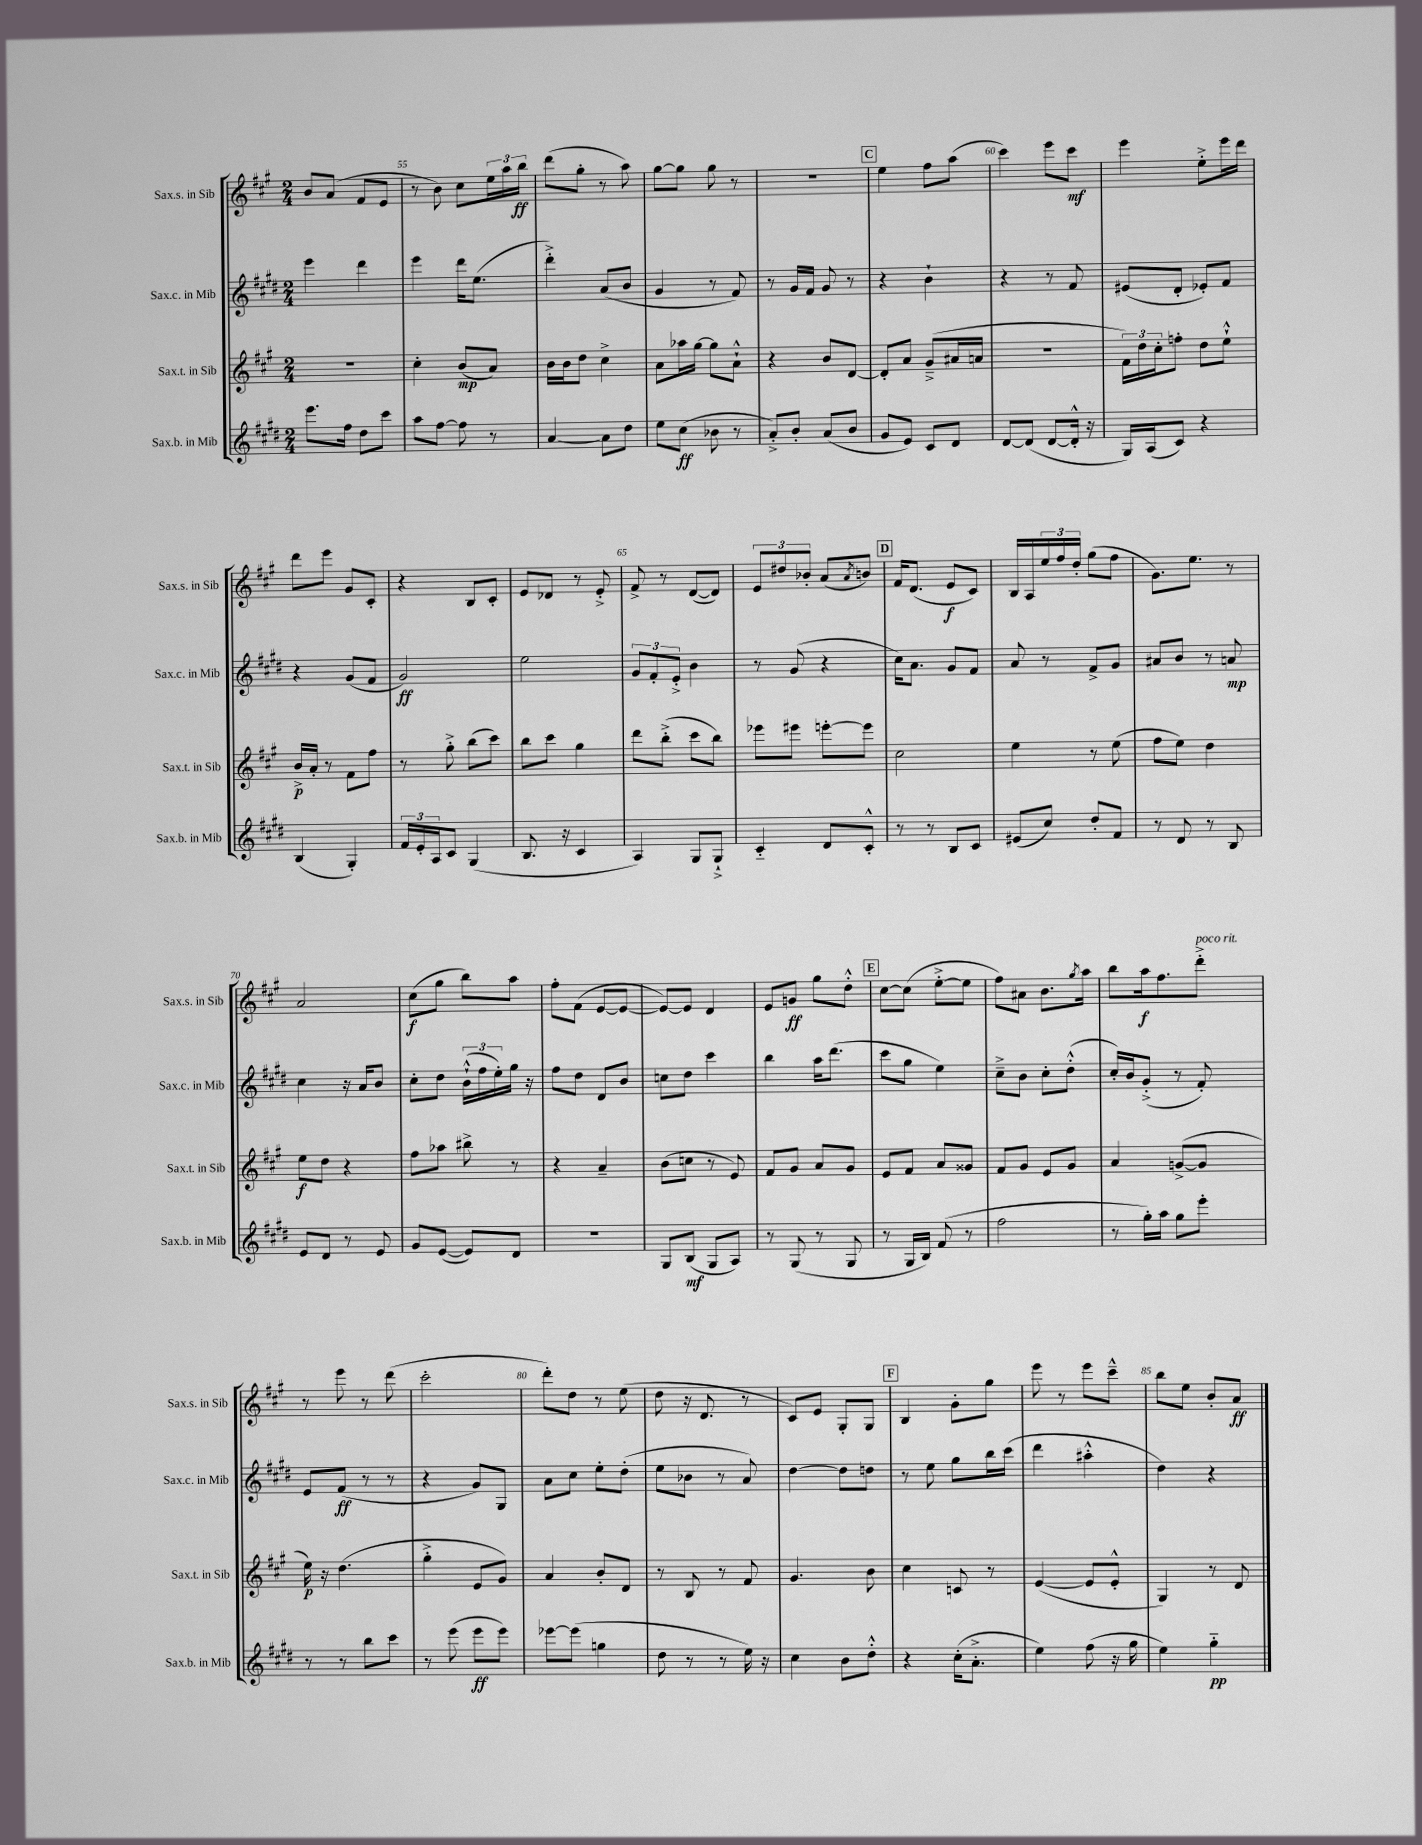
<<
\new StaffGroup <<
\new Staff = "s0" \with { instrumentName = "Sax.s. in Sib" shortInstrumentName = "Sax.s. in Sib" } {
    \clef treble \key a \major \numericTimeSignature \time 2/4
    b'8 a'8( fis'8 e'8 |
    r8 b'8) cis''8 \tuplet 3/2 { e''16 a''16 b''16\ff } |
    d'''8( gis''8-. r8 a''8) |
    gis''8~ gis''8 gis''8 r8 |
    r2 |
    \mark \markup { \box "C" } e''4 fis''8 a''8( |
    cis'''4) e'''8 cis'''8\mf |
    e'''4 e''8-.-> e'''16 d'''16 |
    d'''8 e'''8 gis'8 cis'8-. |
    r4 b8 cis'8-. |
    e'8 des'8 r8 e'8-.-> |
    fis'8-> r8 d'8~( d'8) |
    \tuplet 3/2 { e'8 dis''8 bes'8-. } a'8( \acciaccatura { a'8 } b'8) |
    \mark \markup { \box "D" } fis'16 d'8.( e'8\f cis'8) |
    b16 a16 \tuplet 3/2 { e''16 fis''16 d''16-. } gis''8( fis''8 |
    gis'8.) e''8. r8 |
    a'2 |
    cis''8\f( gis''8 b''8) a''8 |
    fis''8-. fis'8( e'8~ e'8~ |
    e'8~) e'8 d'4 |
    e'8 g'8\ff gis''8 d''8-.-^ |
    \mark \markup { \box "E" } cis''8~ cis''8( e''8~-.-> e''8 |
    fis''8) ais'8 b'8. \acciaccatura { gis''8 } a''16 |
    b''8 a''16\f fis''8. d'''8-.->^\markup { \italic "poco rit." } |
    r8 e'''8 r8 d'''8( |
    cis'''2-. |
    d'''8-.) d''8 r8 e''8( |
    d''8 r16 d'8. r8 |
    cis'8) e'8 gis8-. gis8 |
    \mark \markup { \box "F" } b4 gis'8-. gis''8 |
    e'''8 r8 e'''8 cis'''8---^ |
    b''8 e''8 b'8-. a'8\ff \bar "|." |
}
\new Staff = "s1" \with { instrumentName = "Sax.c. in Mib" shortInstrumentName = "Sax.c. in Mib" } {
    \clef treble \key e \major \numericTimeSignature \time 2/4
    e'''4 dis'''4 |
    e'''4 dis'''16 e''8.( |
    dis'''4-.->) a'8( b'8 |
    gis'4 r8 fis'8) |
    r8 gis'16 fis'16 gis'8 r8 |
    \mark \markup { \box "C" } r4 b'4-! |
    r4 r8 fis'8 |
    eis'8( dis'8-. ees'8-.) fis'8 |
    r4 gis'8( fis'8 |
    gis'2\ff) |
    e''2 |
    \tuplet 3/2 { gis'8 fis'8-. e'8-.-> } b'4 |
    r8 gis'8( r4 |
    \mark \markup { \box "D" } cis''16) a'8. gis'8 fis'8 |
    a'8 r8 fis'8-> gis'8 |
    ais'8 b'8 r8 a'8\mp |
    cis''4 r16 a'16 b'8 |
    cis''8-. dis''8 \tuplet 3/2 { b'16-!-^( fis''16 e''16-.) } gis''16 r16 |
    fis''8 dis''8 dis'8 b'8 |
    c''8 dis''8 cis'''4 |
    b''4 a''16 dis'''8.( |
    \mark \markup { \box "E" } cis'''8 gis''8 e''4) |
    cis''8---> b'8 cis''8-. dis''8-.-^( |
    cis''16-.) b'16 gis'8-.->( r8 fis'8-.) |
    e'8 fis'8\ff( r8 r8 |
    r4 gis'8) gis8 |
    a'8 cis''8 e''8-. dis''8-.( |
    e''8 bes'8 r8 a'8) |
    dis''4~ dis''8 d''8 |
    \mark \markup { \box "F" } r8 e''8 gis''8 b''16 cis'''16( |
    dis'''4 ais''4-.-^ |
    dis''4) r4 \bar "|." |
}
\new Staff = "s2" \with { instrumentName = "Sax.t. in Sib" shortInstrumentName = "Sax.t. in Sib" } {
    \clef treble \key a \major \numericTimeSignature \time 2/4
    R2 |
    cis''4-. b'8\mp( a'8) |
    b'16 b'16 d''8 cis''4-> |
    a'8 aes''16 gis''16~ gis''8 a'8-!-^ |
    r4 b'8 d'8~ |
    \mark \markup { \box "C" } d'8-. a'8 gis'8--->( ais'16 a'16 |
    R2 |
    \tuplet 3/2 { fis'16) d''16 cis''16-. } f''8-. d''8 e''8-!-^ |
    b'16->\p a'16-. r8 fis'8 fis''8 |
    r8 gis''8-.-> b''8( cis'''8) |
    b''8 cis'''8 gis''4 |
    d'''8 b''8-.->( cis'''8 b''8) |
    ees'''8 eis'''8 e'''8~-. e'''8 |
    \mark \markup { \box "D" } cis''2 |
    e''4 r8 e''8( |
    fis''8 e''8) d''4 |
    e''8\f d''8 r4 |
    fis''8 aes''8 bis''8-> r8 |
    r4 a'4-- |
    b'8( c''8 r8 e'8) |
    fis'8 gis'8 a'8 gis'8 |
    \mark \markup { \box "E" } e'8 fis'8 a'8 gisis'8 |
    fis'8 gis'8 e'8 gis'8 |
    a'4 g'8~->( g'8 |
    e''16\p) r16 d''4.( |
    gis''4-.-> e'8 gis'8) |
    a'4 b'8-. d'8 |
    r8 b8 r8 fis'8 |
    gis'4. b'8 |
    \mark \markup { \box "F" } cis''4 c'8 r8 |
    e'4~( e'8 e'8-.-^ |
    gis4) r8 d'8 \bar "|." |
}
\new Staff = "s3" \with { instrumentName = "Sax.b. in Mib" shortInstrumentName = "Sax.b. in Mib" } {
    \clef treble \key e \major \numericTimeSignature \time 2/4
    e'''8. fis''16 dis''8 cis'''8 |
    a''8 fis''8~ fis''8 r8 |
    a'4~ a'8 dis''8 |
    e''8 cis''8\ff( bes'8 r8 |
    a'8-.->) b'8-. a'8( b'8 |
    \mark \markup { \box "C" } gis'8 e'8) cis'8 dis'8 |
    dis'8~ dis'8( dis'8~ dis'16-.-^ r16 |
    gis16) a16( cis'8) r4 |
    b4( gis4-.) |
    \tuplet 3/2 { fis'16 e'16-. a16 } cis'8 gis4( |
    b8. r16 cis'4 |
    a4) gis8 gis8-!-> |
    cis'4-_ dis'8 cis'8-.-^ |
    \mark \markup { \box "D" } r8 r8 b8 cis'8 |
    eis'8( cis''8) dis''8-. fis'8 |
    r8 dis'8 r8 b8 |
    e'8 dis'8 r8 e'8 |
    gis'8 e'8~( e'8) dis'8 |
    r2 |
    gis8 b8\mf( gis8 a8) |
    r8 gis8( r8 gis8 |
    \mark \markup { \box "E" } r8 gis16 b16) fis'8( r8 |
    fis''2 |
    r8 gis''16-.) a''16 gis''8 e'''8-. |
    r8 r8 b''8 cis'''8 |
    r8 e'''8( e'''8\ff e'''8) |
    ees'''8~ ees'''8( g''4 |
    dis''8 r8 r8 e''16) r16 |
    cis''4 b'8 dis''8-.-^ |
    \mark \markup { \box "F" } r4 cis''16-.( a'8.-.-> |
    e''4) fis''8( r16 gis''16 |
    e''4) gis''4-_\pp \bar "|." |
}
>>
>>
\layout { \context { \Score currentBarNumber = #54 \override BarNumber.break-visibility = ##(#f #t #t) barNumberVisibility = #(every-nth-bar-number-visible 5) } }
